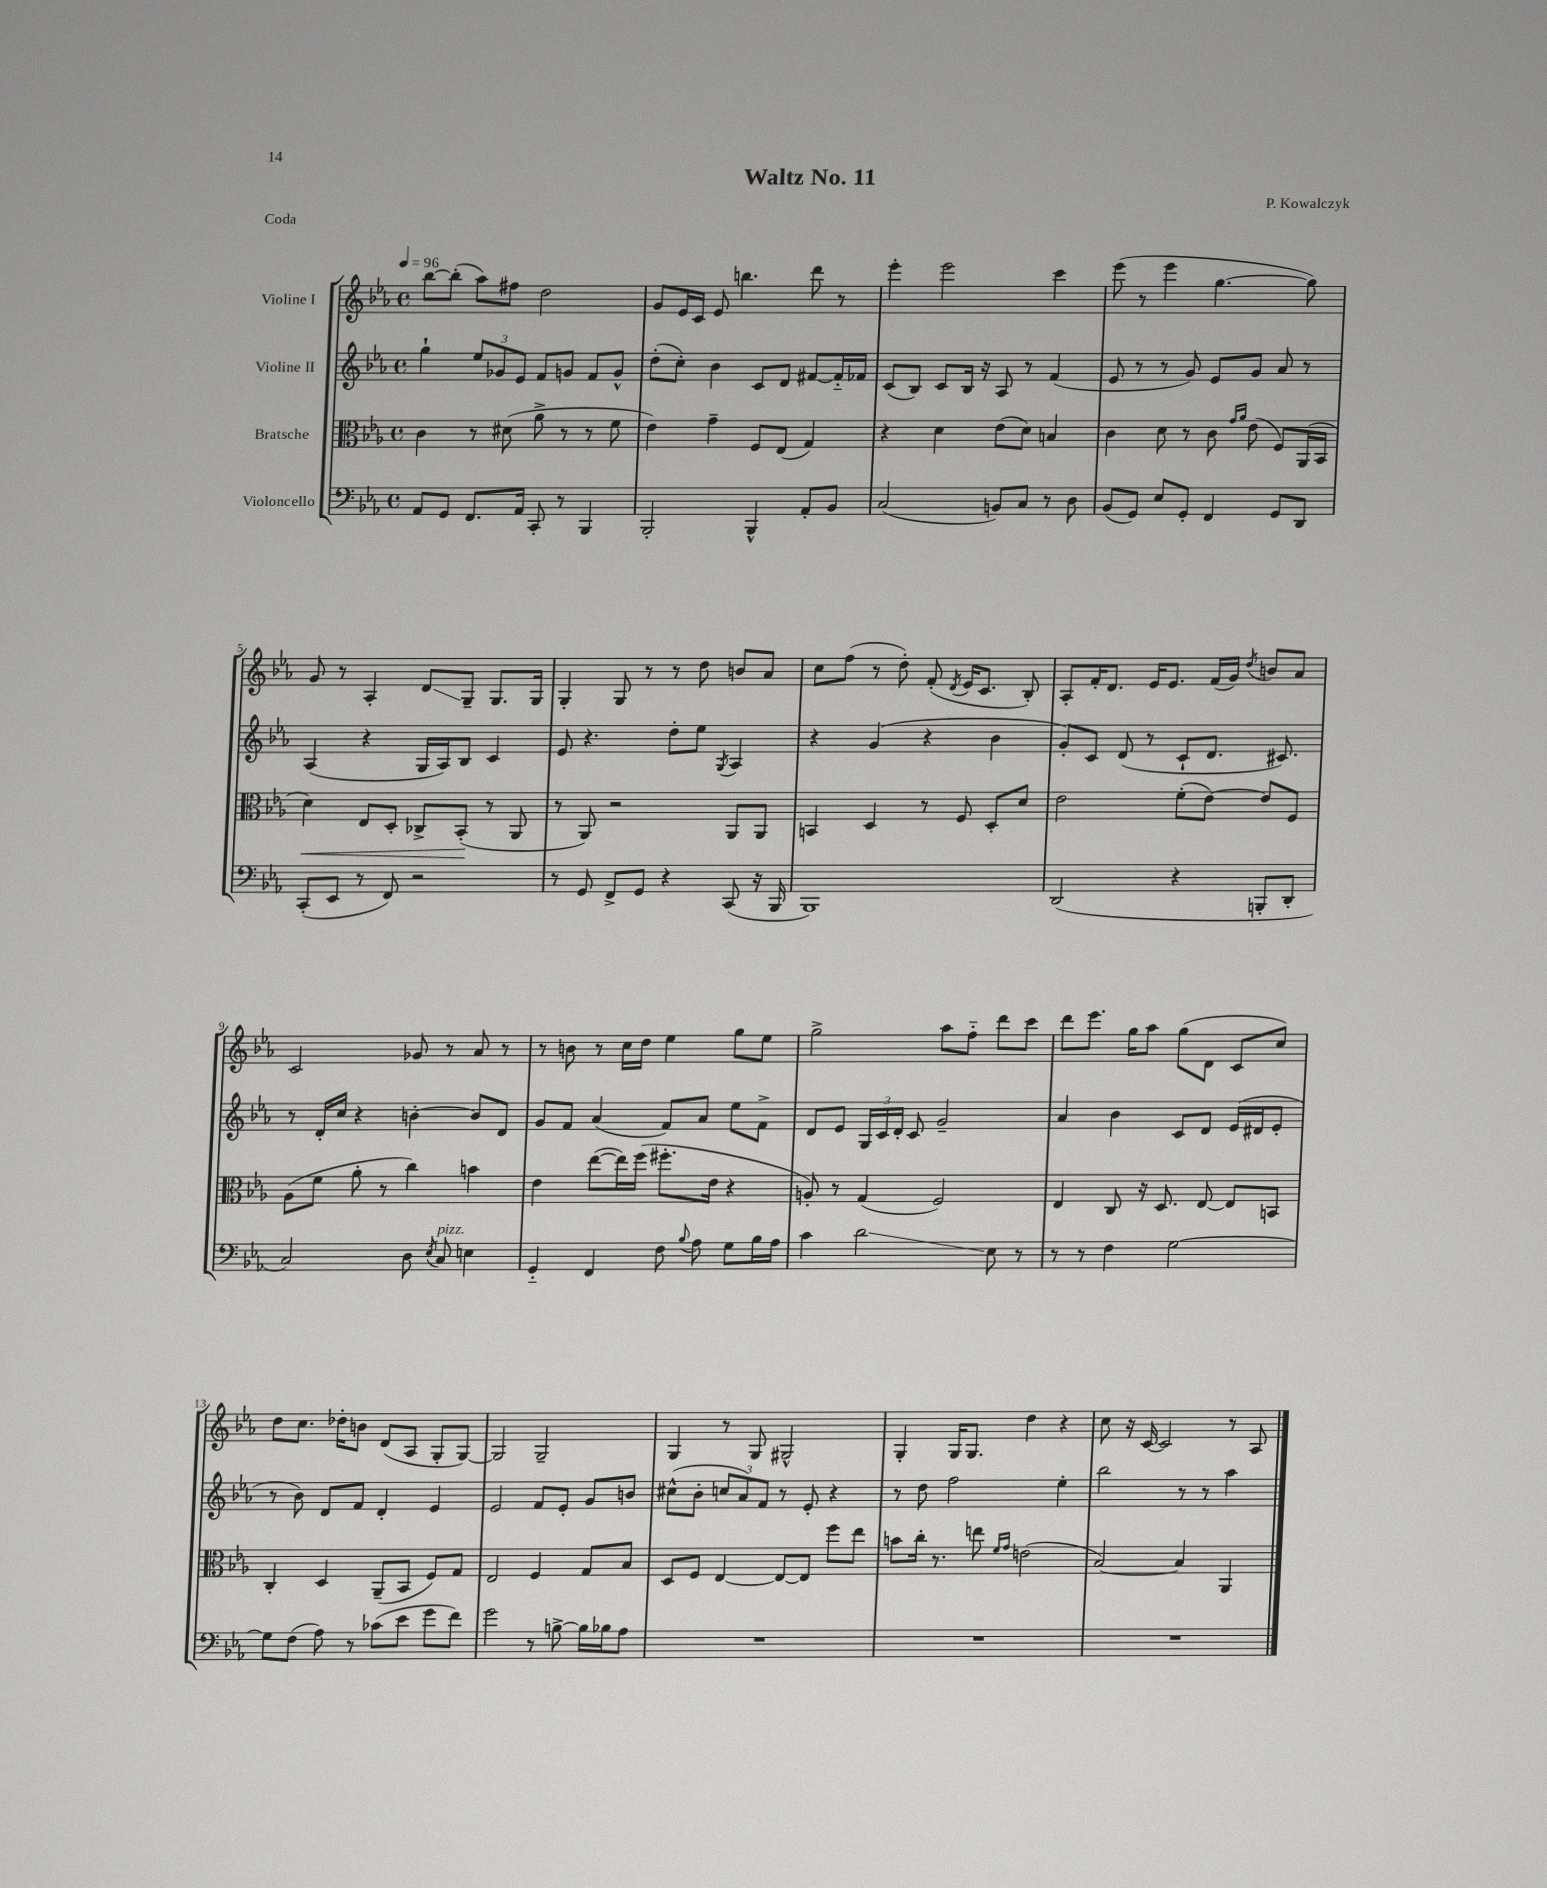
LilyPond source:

\header { title = "Waltz No. 11" composer = "P. Kowalczyk" piece = "Coda" }
<<
\new StaffGroup <<
\new Staff = "s0" \with { instrumentName = "Violine I" } {
    \clef treble \key ees \major \defaultTimeSignature \time 4/4 \tempo 4 = 96
    \autoBeamOff bes''8[~ bes''8]-.( aes''8[) fis''8] d''2 |
    g'8[ ees'16 c'16] ees'8 b''4. d'''8 r8 |
    ees'''4-. ees'''2 c'''4 |
    ees'''8( r8 ees'''4 g''4.~ g''8) |
    g'8 r8 aes4-. d'8[\glissando g8]-- g8.[ g16] |
    g4-. g8 r8 r8 d''8 b'8[ aes'8] |
    c''8[ f''8]( r8 d''8-.) f'8-.( \acciaccatura { d'8 } ees'16[ c'8.] bes8-.) |
    aes8[-. f'16-. d'8.] ees'16[ ees'8.] f'16[( g'16]) \acciaccatura { d''8 } b'8[ aes'8] |
    c'2 ges'8 r8 aes'8 r8 |
    r8 b'8 r8 c''16[ d''16] ees''4 g''8[ ees''8] |
    g''2-> aes''8[ f''8]-_ d'''8[ c'''8] |
    d'''8[ ees'''8.] g''16[ aes''8] g''8[( d'8] c'8[ c''8]) |
    d''8[ c''8.] des''16[-. b'8] d'8[( aes8] g8[-. g8]~) |
    g2 g2-- |
    g4 r8 g8 gis2-^ |
    g4-. g16[ g8.] d''4 r4 |
    c''8 r16 c'16~ c'2 r8 aes8 \bar "|." |
}
\new Staff = "s1" \with { instrumentName = "Violine II" } {
    \clef treble \key ees \major \defaultTimeSignature \time 4/4
    \autoBeamOff g''4-! \tuplet 3/2 { ees''8[ ges'8 ees'8] } f'8[ g'8] f'8[ g'8]-^ |
    d''8[-.( c''8]-.) bes'4 c'8[ d'8] fis'8[~ fis'16-_ fes'16] |
    c'8[( bes8]) c'8[ bes16] r16 aes8 r8 f'4( |
    ees'8 r8 r8 g'8) ees'8[ g'8] aes'8 r8 |
    aes4( r4 g16[ aes16) bes8] c'4 |
    ees'8 r4. d''8[-. ees''8] \acciaccatura { g8 } aes4 |
    r4 g'4( r4 bes'4 |
    g'8[-.) c'8] d'8( r8 c'8[-! d'8.] cis'8.) |
    r8 d'16[-. c''16] r4 b'4~-. b'8[ d'8] |
    g'8[ f'8] aes'4( f'8[) aes'8] ees''8[ f'8]-> |
    d'8[ ees'8] \tuplet 3/2 { g16[ c'16 d'16]-. } c'8 g'2-- |
    aes'4 bes'4 c'8[ d'8] ees'16[( dis'16 ees'8]-. |
    r8 bes'8) d'8[ f'8] d'4-. ees'4 |
    ees'2 f'8[ ees'8]-. g'8[ b'8] |
    cis''8[-^( bes'8]-. \tuplet 3/2 { c''8[ aes'8) f'8] } r8 ees'8-. r4 |
    r8 d''8 f''2 ees''4-. |
    bes''2 r8 r8 aes''4 \bar "|." |
}
\new Staff = "s2" \with { instrumentName = "Bratsche" } {
    \clef alto \key ees \major \defaultTimeSignature \time 4/4
    \autoBeamOff c'4 r8 dis'8( aes'8-> r8 r8 f'8 |
    ees'4) g'4-- f8[ ees8]( g4) |
    r4 d'4 ees'8[( d'8]) b4 |
    c'4 d'8 r8 c'8 \grace { g'16[ aes'16] } ees'8( f8[) aes,16( bes,16] |
    d'4\<) ees8[ d8]-. ces8[-> bes,8]-.\!( r8 aes,8 |
    r8 aes,8) r2 aes,8[ aes,8] |
    b,4 d4 r8 f8 d8[-. d'8] |
    ees'2 f'8[-.( ees'8]~) ees'8[ f8] |
    aes8[( f'8] aes'8-. r8 c''4) b'4 |
    ees'4 ees''8[~( ees''16) f''16]( fis''8.[-. ees'16] r4 |
    a8-.) r8 g4( f2) |
    ees4 c8 r16 d8. ees8~ ees8[ b,8] |
    c4-. d4 aes,8[--( bes,8] f8[) g8] |
    ees2 f4 g8[ bes8] |
    d8[ f8] ees4~ ees8[~ ees8] f''8[ ees''8] |
    b'8[ c''16]-. r8. e''8 \grace { f'16[ g'16] } e'2( |
    bes2~) bes4 aes,4 \bar "|." |
}
\new Staff = "s3" \with { instrumentName = "Violoncello" } {
    \clef bass \key ees \major \defaultTimeSignature \time 4/4
    \autoBeamOff aes,8[ g,8] f,8.[ aes,16] c,8-. r8 bes,,4 |
    bes,,2-. bes,,4-^ aes,8[-. bes,8] |
    c2( b,8[) c8] r8 d8 |
    bes,8[( g,8]) ees8[ g,8]-. f,4 g,8[ d,8] |
    c,8[-.( ees,8] r8 f,8) r2 |
    r8 g,8 f,8[-> g,8] r4 c,8( r16 bes,,16 |
    bes,,1) |
    d,2( r4 b,,8[-. d,8]-. |
    c2) d8 \acciaccatura { ees8 } c8^\markup { \italic "pizz." } e4 |
    g,4-_ f,4 f8 \appoggiatura { bes8 } aes8 g8[ bes16 aes16] |
    c'4 d'2\glissando ees8 r8 |
    r8 r8 f4 g2~ |
    g8[ f8]( aes8) r8 ces'8[( ees'8] g'8[ f'8]) |
    g'2 r8 b8~-> b16[ bes16 aes8] |
    R1 |
    R1 |
    R1 \bar "|." |
}
>>
>>
